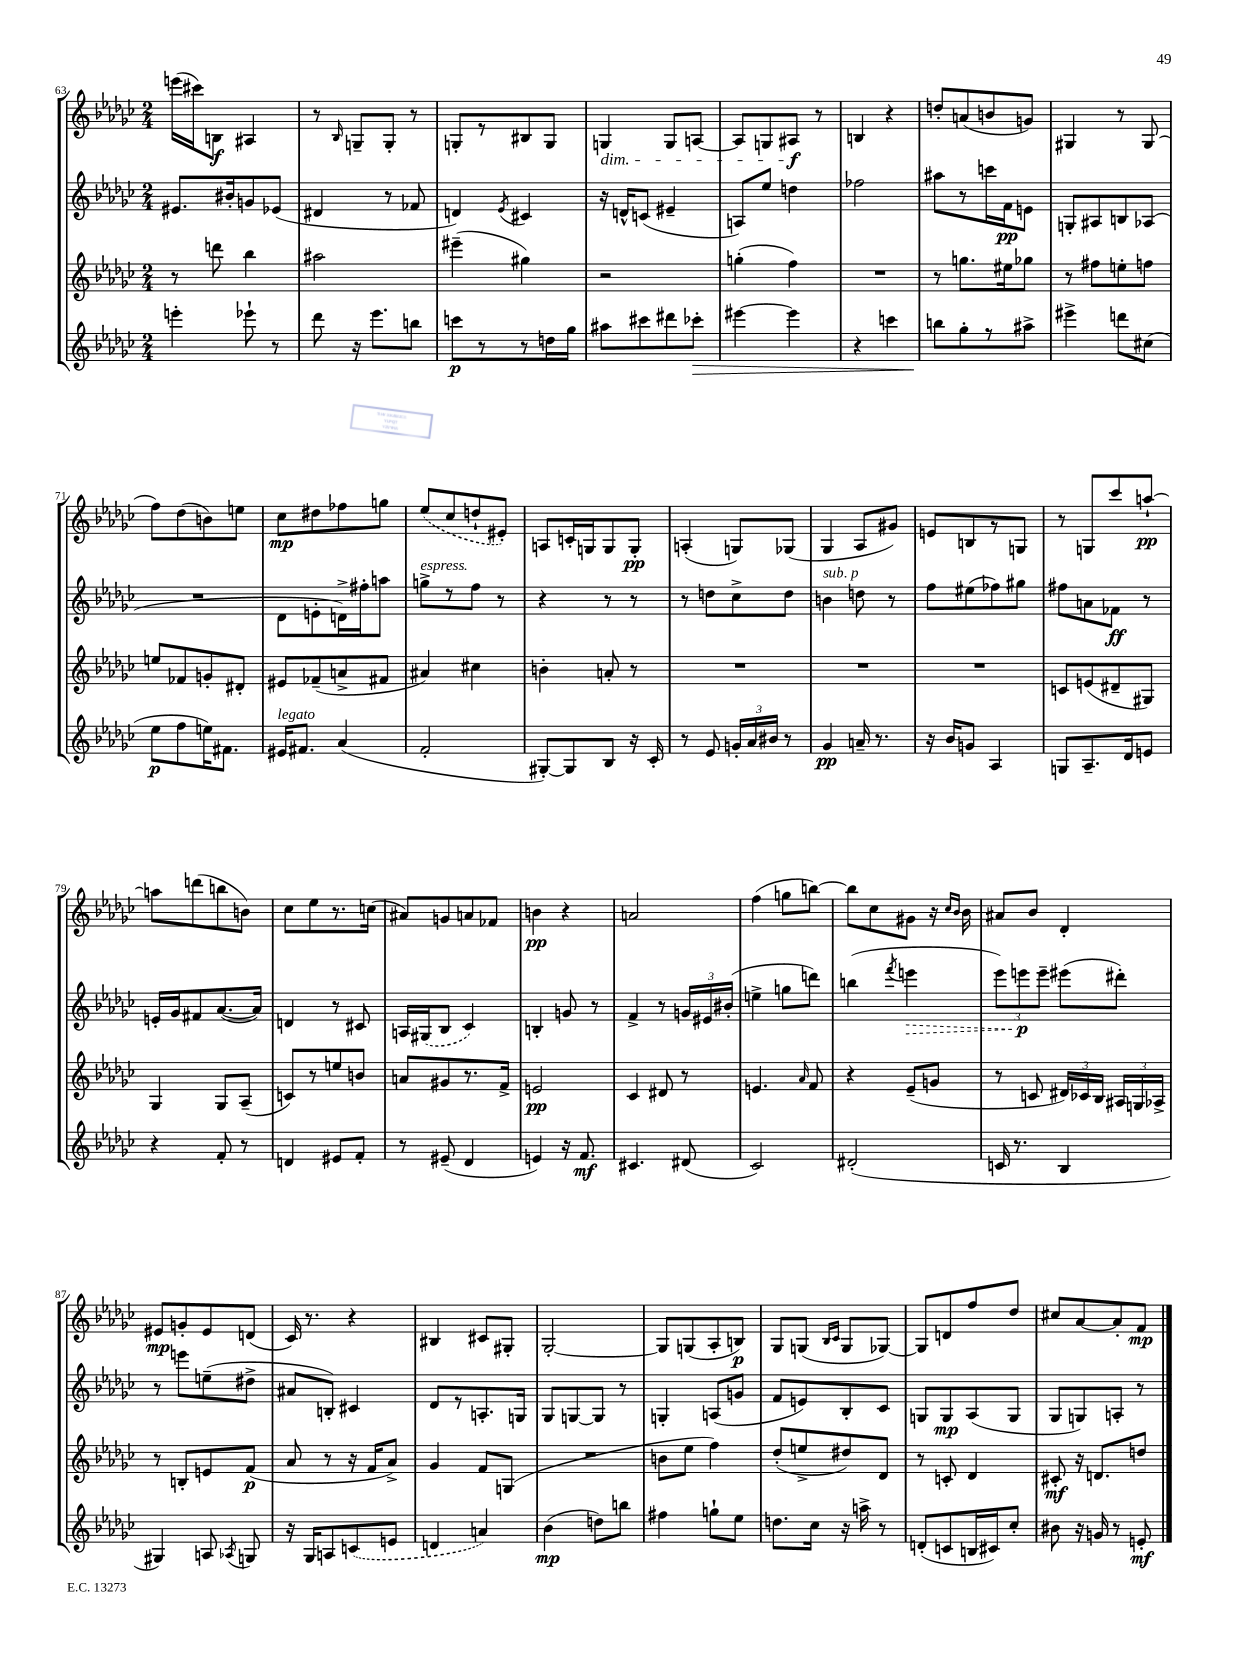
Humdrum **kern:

**kern	**kern	**kern	**kern
*staff4	*staff3	*staff2	*staff1
*clefG2	*clefG2	*clefG2	*clefG2
*k[b-e-a-d-g-c-]	*k[b-e-a-d-g-c-]	*k[b-e-a-d-g-c-]	*k[b-e-a-d-g-c-]
*M2/4	*M2/4	*M2/4	*M2/4
4eee'\	8r	8.e#/L	(16eee\LL
.	.	.	16ccc#\J)
.	8ddd\	.	8B\J
.	.	16b#'/k	.
8eee-`\	4bb-\	8g/	4A#/
8r	.	(8e-/J	.
=	=	=	=
8ddd-\	2aa#\	4d#/	8r
.	.	.	16qqB-/
16r	.	.	8G~/L
8.eee-\L	.	.	.
.	.	8r	8G'/J
8bb\J	.	8f-/	8r
=	=	=	=
8ccc\L	(4eee#~\	4d/)	8G'/L
8r	.	.	8r
.	.	8qe-/	.
8r	4gg#\)	4c#/	8B#/
16dd\L	.	.	8G/J
16gg-\JJ	.	.	.
=	=	=	=
8aa#\L	2r	16r	4G/
.	.	16d^^/LK	.
8ccc#\	.	(8c/J	.
8ddd#\	.	4e#~/	8G/L
8ccc-'\J	.	.	[8A/J
=	=	=	=
[4eee#\	(4gg'\	8A/L)	8A/]L
.	.	8ee-/J	8G/
4eee#\]	4ff\)	4dd\	8A#/J
.	.	.	8r
=	=	=	=
4r	2r	2ff-\	4B/
4ccc\	.	.	4r
=	=	=	=
8bb\L	8r	8aa#\L	8dd'/L
8gg-'\	8.gg\L	8r	(8a/
8r	.	16ccc\L	8b/
.	16ee#\k	16f\J	.
8aa#^\J	8gg-\J	8e\J	8g/J)
=	=	=	=
4eee#^\	8r	8G'/L	4G#/
.	8ff#\L	8A#/	.
8ddd\L	8ee'\	8B/	8r
(8cc#\J	8ff\J	(8A-/J	(8G#/
=	=	=	=
8ee-\L	8ee/L	2r	8ff\L)
8ff\	8f-/	.	(8dd-\
16ee\K)	8g'/	.	8b\)
8.f#\J	.	.	.
.	8d#'/J	.	8ee\J
=	=	=	=
16e#/LK	8e#/L	8d-\L	8cc-\L
8.f#/J	.	.	.
.	(8f-~/	8e'\	8dd#\
(4a-/	8a^/	16d^\L)	8ff-\
.	.	16ff#'\J	.
.	8f#/J	8aa\J	8gg\J
=	=	=	=
2f'/	4a#/)	8gg^\L	(8ee-/L
.	.	8r	8cc-/
.	4cc#\	8ff\J	8dd`/
.	.	8r	8e#'/J)
=	=	=	=
[8G#'/L)	4b'\	4r	8A/L
8G#/]	.	.	16c'/L
.	.	.	16G/J
8B-/J	8a'/	8r	8G/
16r	8r	8r	8G'/J
16c-'/	.	.	.
=	=	=	=
8r	2r	8r	(4A'/
8e-/	.	8dd\L	.
24g'/LL	.	8cc-^\	8G/L)
24a-/	.	.	.
24b#/JJ	.	.	.
8r	.	8dd\J	(8G-/J
=	=	=	=
4g-/	2r	4b\	4G-/
16a~/	.	8dd\	8A-/L
8.r	.	.	.
.	.	8r	8g#/J)
=	=	=	=
16r	2r	8ff\L	8e/L
16b-/LK	.	.	.
8g/J	.	(8ee#\	8B/
4A-/	.	8ff-\)	8r
.	.	8gg#\J	8G/J
=	=	=	=
8G/L	8c/L	8ff#\L	8r
8.A-~/	(8e/	8a\	8G/L
.	8d#~/	8f-\J	8ccc-/
16d-/k	.	.	.
8e/J	8G#/J)	8r	[8aa`/J
=	=	=	=
4r	4G-/	16e'/LL	8aa\]L
.	.	16g-/J	.
.	.	8f#/	(8ddd\
8f'/	8G-/L	([8.a-/	8bb\
8r	(8A-~/J	.	8b\J)
.	.	16a-/]Jk)	.
=	=	=	=
4d/	8c/L)	4d/	8cc-\L
.	8r	.	8ee-\
8e#/L	8ee/	8r	8.r
8f'/J	8b/J	8c#/	.
.	.	.	(16cc\Jk
=	=	=	=
8r	8a/L	16A/LL	8a#/L)
.	.	(16G#/J	.
(8e#~/	8g#/	8B-/J	8g/
4d-/	8.r	4c-/)	8a/
.	.	.	8f-/J
.	16f^/Jk	.	.
=	=	=	=
4e/)	2e/	4B'/	4b\
16r	.	8g/	4r
8.f/	.	.	.
.	.	8r	.
=	=	=	=
4.c#/	4c-/	4f^/	2a/
.	8d#/	8r	.
(8d#/	8r	24g/LL	.
.	.	24e#/	.
.	.	(24b#'/JJ	.
=	=	=	=
2c-/)	4.e/	4ee^\	(4ff\
.	.	8gg\L	8gg\L
.	16qqa-/	.	.
.	8f/	8ddd\J)	[8bb\J)
=	=	=	=
(2d#'/	4r	(4bb\	8bb\]L
.	.	.	8cc-\
.	.	8qfff/	.
.	(8e-~/L	4eee\	8g#\J
.	8g/J	.	16r
.	.	.	16qqcc-/LL
.	.	.	16qqb-/JJ
.	.	.	16b-\
=	=	=	=
16c/	8r	12eee-\L)	8a#/L
8.r	.	.	.
.	.	12eee\	.
.	8c/	.	8b-/J
.	.	12eee~\J	.
4B-/	24d#/LL)	(8eee#\L	4d-'/
.	24c-/	.	.
.	24B-/JJ	.	.
.	24A#/LL	8ddd#'\J)	.
.	24G/	.	.
.	24A-^/JJ	.	.
=	=	=	=
4G#/)	8r	8r	8e#/L
.	8B'/L	8eee\L	8g'/
8A/	8e/	(8ee~\	8e#/
8qA-/	.	.	.
8G/	(8f/J	8dd#^\J	(8d/J
=	=	=	=
16r	8a-/	8a#/L	16c-/)
16G-/LK	.	.	8.r
8A/	8r	8B'/J)	.
(8c/	16r	4c#/	4r
.	16f/LK	.	.
8e/J	8a-^/J)	.	.
=	=	=	=
4d/	4g-/	8d-/L	4B#/
.	.	8r	.
4a/)	8f/L	8.A'/	8c#/L
.	(8G/J	.	8G#'/J
.	.	16G/Jk	.
=	=	=	=
(4b-\	2r	8G-/L	[2G-'/
.	.	[8G/	.
8dd\L)	.	8G/]J	.
8bb\J	.	8r	.
=	=	=	=
4ff#\	8b\L	4G'/	8G-/]L
.	8ee-\J	.	(8G/
8gg`\L	4ff\)	(8A/L	8A-'/
8ee-\J	.	8g/J	8B/J)
=	=	=	=
8.dd\L	(8dd-'/L	8f/L	8G-/L
.	8ee^/	8e/)	(8G/J
16cc-\Jk	.	.	.
.	.	.	16qqB-/LL
.	.	.	16qqc-/JJ
16r	8dd#/)	8B-'/	8G/L
16aa^\	.	.	.
8r	8d-/J	8c-/J	[8G-/J)
=	=	=	=
(8d'/L	8r	8G/L	8G-/]L
8c/	8c'/	8G/	8d/
16B/L	4d-/	(8A-/	8ff/
16c#/J)	.	.	.
8cc-'/J	.	8G/J	8dd-/J
=	=	=	=
8b#\	8c#'/	8G-/L	8cc#/L
16r	16r	8G/)	[8a-/
16g/	8.d/L	.	.
8r	.	8A'/J	8a-'/]
8e'/	8dd/J	8r	8f/J
==	==	==	==
*-	*-	*-	*-
